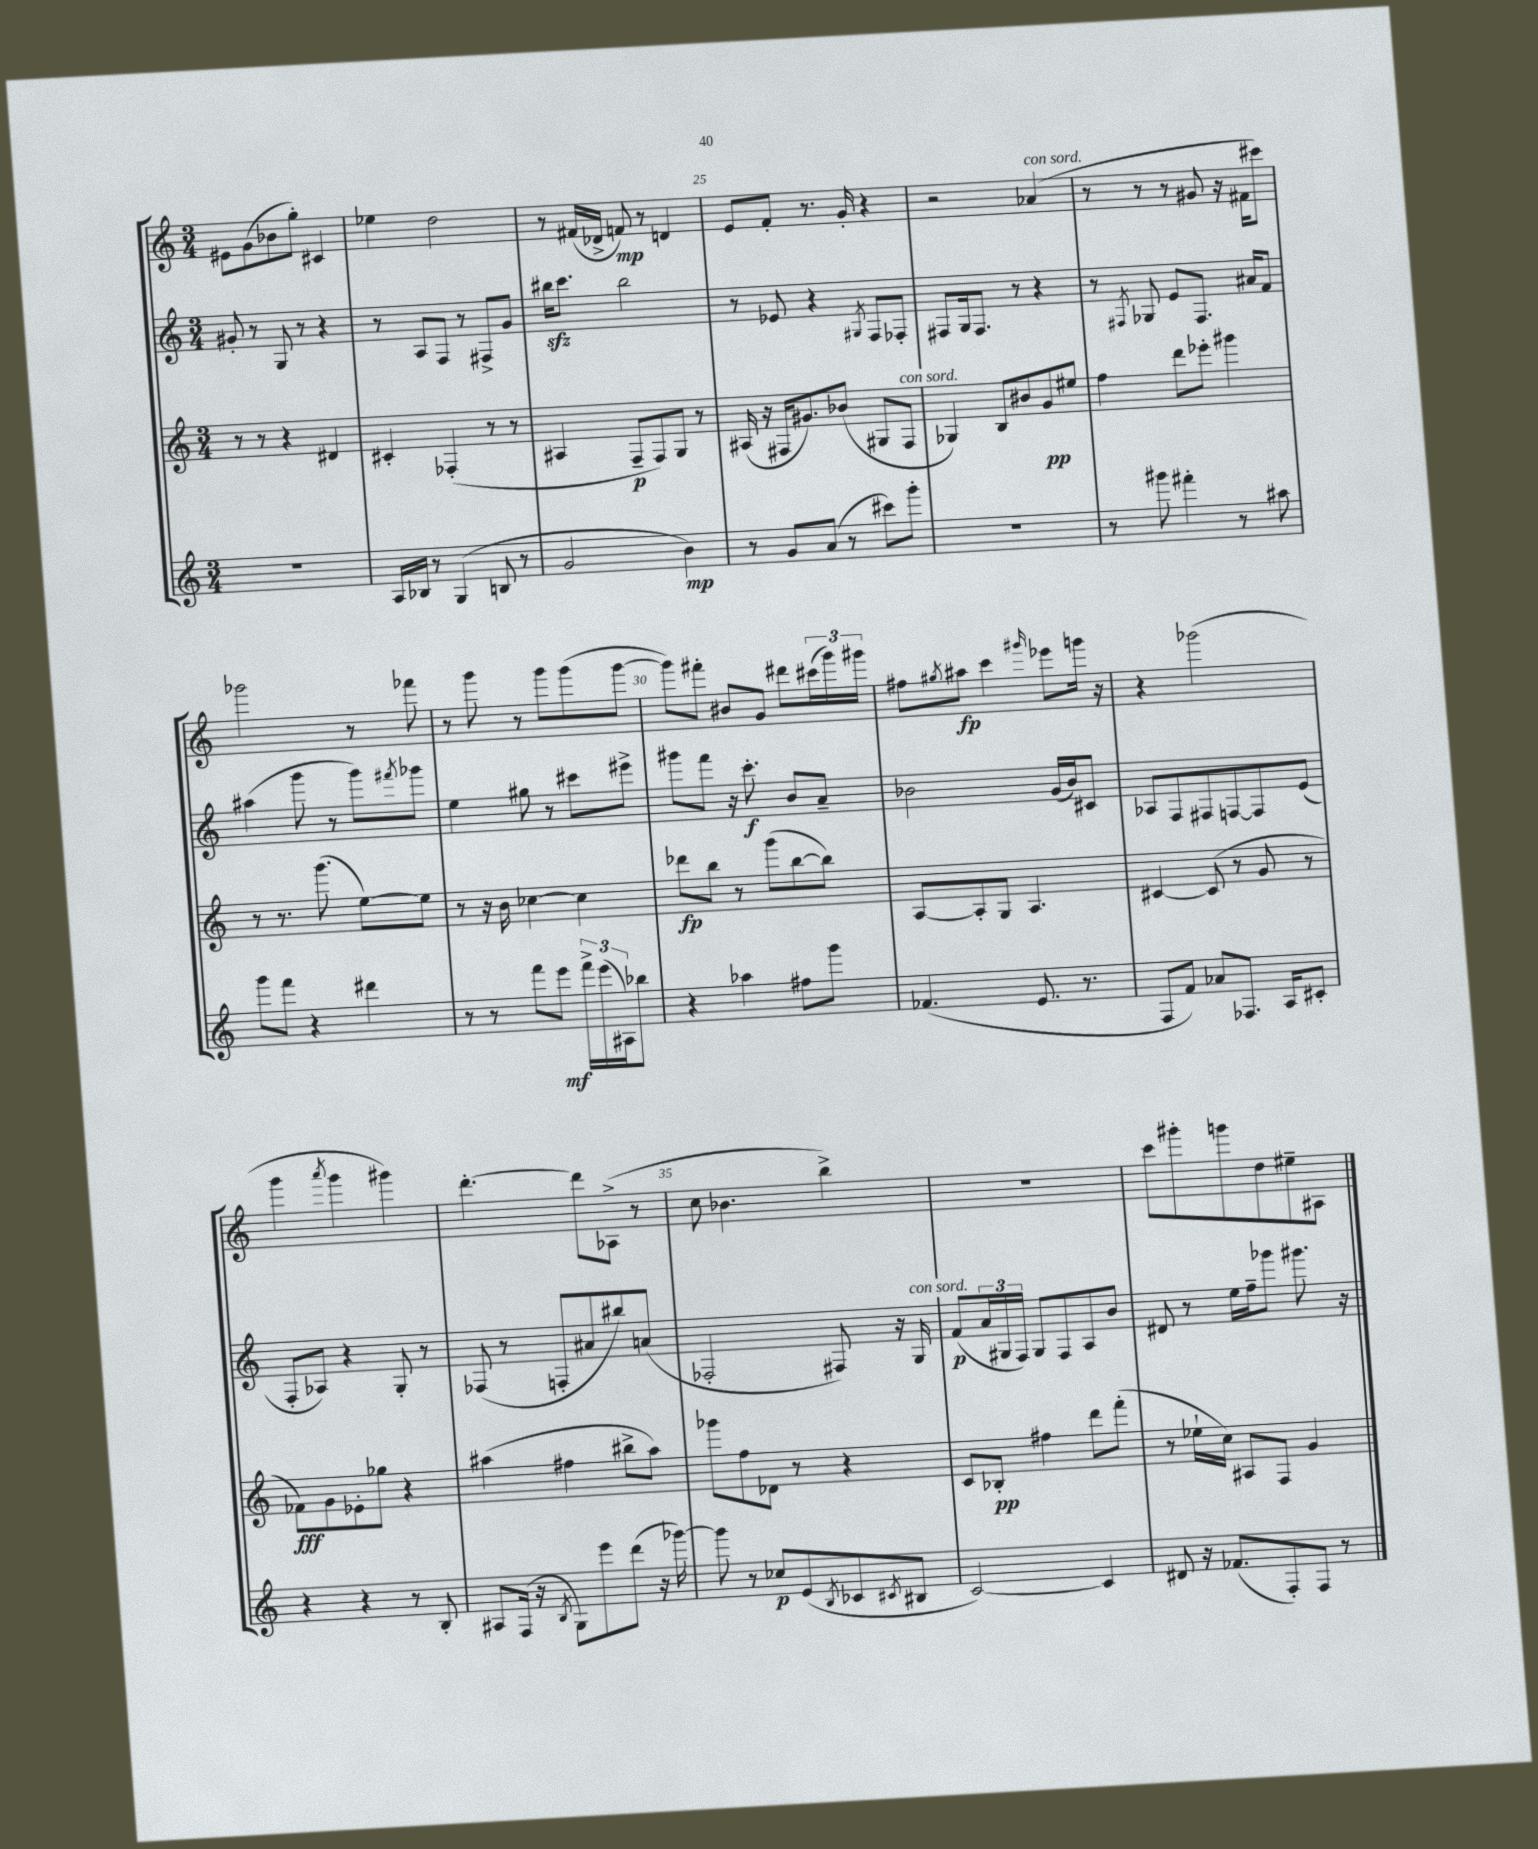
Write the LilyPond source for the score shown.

<<
\new StaffGroup <<
\new Staff = "s0" {
    \clef treble \key c \major \numericTimeSignature \time 3/4
    eis'8 g'8( bes'8 g''8-.) cis'4 |
    ees''4 d''2 |
    r8 fis'16( des'16-> f'8\mp) r8 d'4 |
    e'8 f'8-. r8. g'16-. r4 |
    r2 aes'4^\markup { \italic "con sord." }( |
    r8 r8 r8 gis'8 r16 fis'16 cis'''8) |
    ges'''2 r8 fes'''8 |
    r8 g'''8 r8 g'''8 g'''8( g'''8~ |
    g'''8) fis'''8-. bis'8 g'8 dis'''8 \tuplet 3/2 { cis'''16( g'''16) gis'''16 } |
    fis''8 \acciaccatura { gis''8 } ais''8\fp c'''4 \grace { gis'''16 } ees'''8 g'''16 r16 |
    r4 ges'''2( |
    g'''4 \acciaccatura { a'''8 } g'''4 gis'''4) |
    d'''4.~-. d'''8 aes8->( r8 |
    c''8 bes'4. b''4->) |
    R2. |
    c'''8 gis'''8-. g'''8 d''8 eis''8-- ais8 \bar "|." |
}
\new Staff = "s1" {
    \clef treble \key c \major \numericTimeSignature \time 3/4
    gis'8-. r8 g8 r8 r4 |
    r8 a8 f8 r8 fis8-> g'8 |
    bis''16\sfz c'''8. bis''2 |
    r8 ees'8 r4 \acciaccatura { gis8 } f8 fes8-. |
    fis8 g16 fis8. r8 r4 |
    r8 \acciaccatura { fis8 } ges8 e'8 fis8. ais'16 f'8 |
    ais''4( g'''8 r8 g'''8) \acciaccatura { fis'''8 } ges'''8 |
    e''4 gis''8 r8 cis'''8 eis'''8-> |
    gis'''8 f'''8 r16 c'''8.-.\f b'8 a'8-- |
    bes'2 g'16( bes'16) cis'8 |
    aes8 f8 fis8 f8~ f8 e'8( |
    f8-. aes8) r4 g8-. r8 |
    fes8( r8 f8-. ais'8 bis''8) a'8( |
    fes2-. fis8) r16 g16^\markup { \italic "con sord." } |
    f'8\p( \tuplet 3/2 { a'16 gis16 f16) } gis8 f8 a8 b'8 |
    dis'8 r8 e''16 f''16-- ges'''8 gis'''8. r16 \bar "|." |
}
\new Staff = "s2" {
    \clef treble \key c \major \numericTimeSignature \time 3/4
    r8 r8 r4 dis'4 |
    cis'4-. fes4-.( r8 r8 |
    ais4 f8--\p f8) g8 r8 |
    ais16( r16 fis16 gis'8.) bes'8( gis8 fis8^\markup { \italic "con sord." } |
    ges4) b8 bis'8 g'8\pp eis''8 |
    f''4 d'''8 ees'''8-. gis'''4 |
    r8 r8. g'''8.( e''8~) e''8 |
    r8 r16 b'16 ces''4~ ces''4 |
    des'''8\fp b''8 r8 g'''8( b''8~ b''8) |
    a8~ a8-. g8 a4. |
    cis'4~ cis'8( r8 g'8 r8 |
    fes'8\fff) g'8 ees'8-. ges''8 r4 |
    ais''4( fis''4 bis''8-> ais''8) |
    ges'''8 f''8 des'8 r8 r4 |
    c'8 bes8-.\pp fis''4 d'''8 f'''8-.( |
    r8 ees''16-! c''16) ais8 f8 g'4 \bar "|." |
}
\new Staff = "s3" {
    \clef treble \key c \major \numericTimeSignature \time 3/4
    R2. |
    a16 bes16 r8 g4( b8 r8 |
    g'2 b'4\mp) |
    r8 g'8 a'8( r8 cis'''8) g'''8-. |
    R2. |
    r8 gis'''8 fis'''4-. r8 ais''8 |
    g'''8 f'''8 r4 dis'''4 |
    r8 r8 f'''8 e'''8\mf \tuplet 3/2 { f'''16-> e'''16( ais16) } bes''8 |
    r4 aes''4 fis''8 g'''8 |
    fes'4.( e'8. r8. |
    f8 f'8) aes'8 fes8. a16 cis'8-. |
    r4 r4 r8 b8-. |
    ais8 f16( r16 \acciaccatura { b8 } g8) e'''8 d'''8( r16 ges'''16~) |
    ges'''8 r8 ces''8\p e'8( \acciaccatura { b8 } ces'8 \acciaccatura { cis'8 } bis8 |
    c'2~) c'4 |
    dis'8 r16 fes'8.( f8-.) f8 r8 \bar "|." |
}
>>
>>
\layout { \context { \Score currentBarNumber = #22 \override BarNumber.break-visibility = ##(#f #t #t) barNumberVisibility = #(every-nth-bar-number-visible 5) } }
